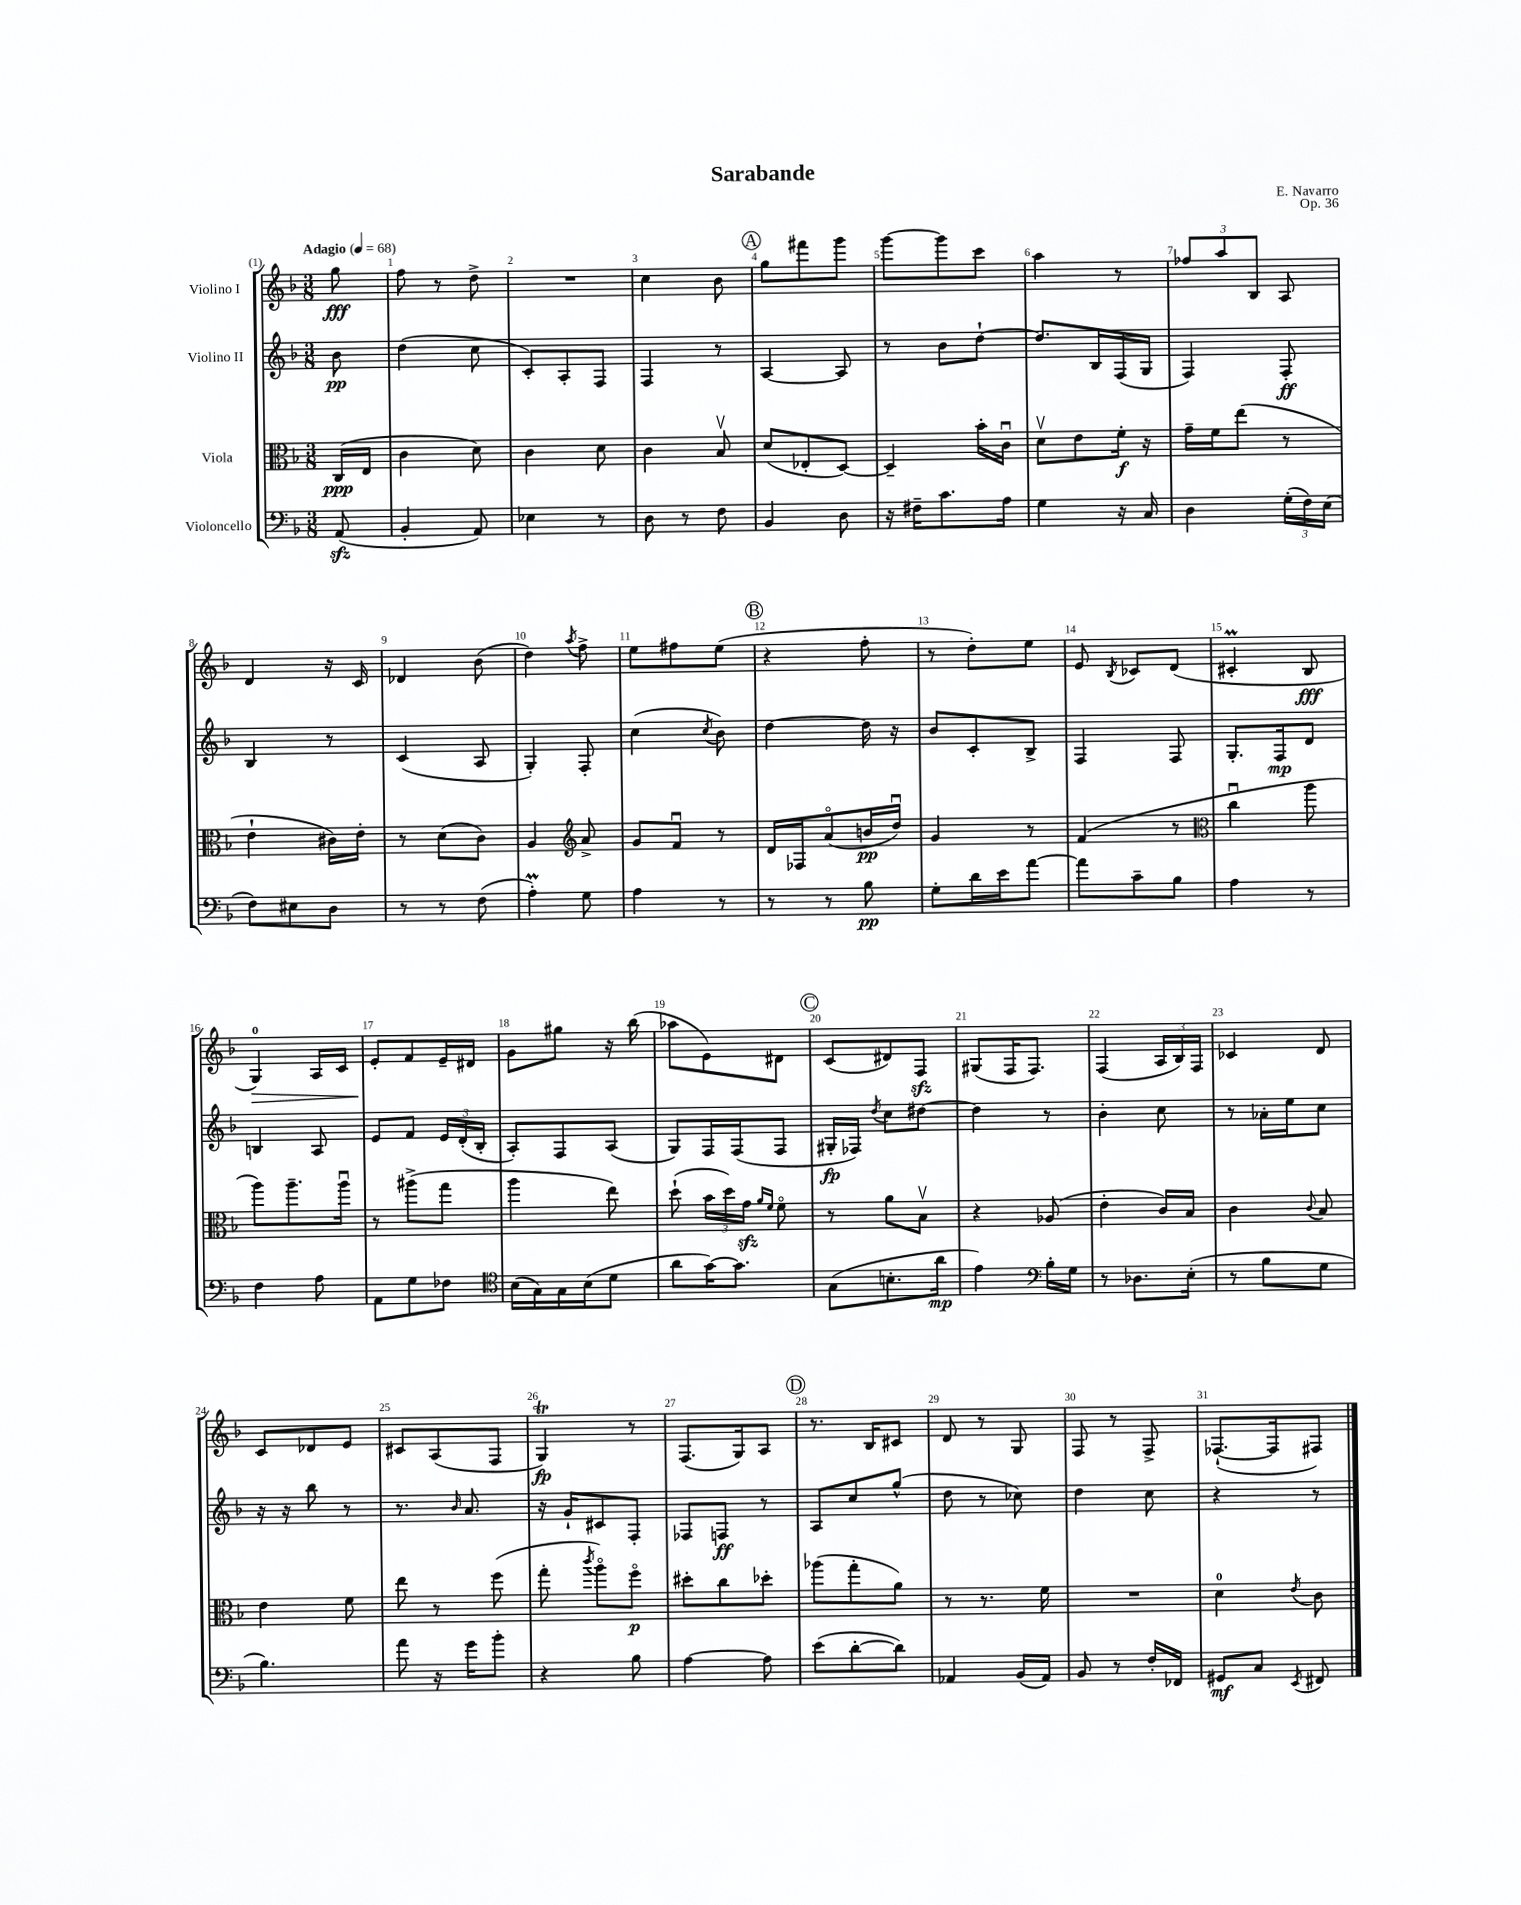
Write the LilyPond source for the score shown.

\header { title = "Sarabande" composer = "E. Navarro" opus = "Op. 36" }
<<
\new StaffGroup <<
\new Staff = "s0" \with { instrumentName = "Violino I" } {
    \clef treble \key f \major \numericTimeSignature \time 3/8 \partial 8 \tempo "Adagio" 4 = 68
    \autoBeamOff g''8\fff |
    f''8 r8 d''8-> |
    R4. |
    c''4 bes'8 |
    \mark \markup { \circle "A" } g''8[ fis'''8 g'''8] |
    g'''8[~ g'''8 c'''8] |
    a''4 r8 |
    \tuplet 3/2 { fes''8[ a''8 bes8] } a8 |
    d'4 r16 c'16 |
    des'4 bes'8( |
    d''4) \acciaccatura { a''8 } f''8-> |
    e''8[ fis''8 e''8]( |
    \mark \markup { \circle "B" } r4 f''8-. |
    r8 d''8[-.) e''8] |
    e'8 \acciaccatura { bes8 } ces'8[ d'8]( |
    cis'4-.\prall bes8\fff |
    g4-0\>) a16[ c'16] |
    e'8[-.\! f'8 e'16-- dis'16] |
    g'8[ gis''8] r16 bes''16( |
    aes''8[ e'8) dis'8] |
    \mark \markup { \circle "C" } c'8[( dis'8) f8]\sfz |
    gis8[( f16 f8.]) |
    f4( \tuplet 3/2 { a16[ bes16) f16] } |
    ces'4 d'8 |
    c'8[ des'8 e'8] |
    cis'8[ a8( f8] |
    g4\trill\fp) r8 |
    f8.[( g16) a8] |
    \mark \markup { \circle "D" } r8. bes16[ cis'8] |
    d'8 r8 g8 |
    f8 r8 f8-> |
    fes8.[~-!( fes16 fis8]) \bar "|." |
}
\new Staff = "s1" \with { instrumentName = "Violino II" } {
    \clef treble \key f \major \numericTimeSignature \time 3/8 \partial 8
    \autoBeamOff bes'8\pp |
    d''4( c''8 |
    c'8[-.) a8-. f8] |
    f4 r8 |
    \mark \markup { \circle "A" } a4~ a8 |
    r8 bes'8[ d''8]~-! |
    d''8.[ bes16 f16( g16] |
    f4) f8-.\ff |
    bes4 r8 |
    c'4( a8 |
    g4-.) f8-. |
    c''4( \acciaccatura { c''8 } bes'8) |
    \mark \markup { \circle "B" } d''4~ d''16 r16 |
    bes'8[ c'8-. bes8]-> |
    f4 f8 |
    g8.[-. f16\mp d'8] |
    b4 a8 |
    e'8[ f'8] \tuplet 3/2 { e'16[ d'16-.( bes16]-. } |
    a8[-.) f8 a8]( |
    g8[) f16 f16( f8] |
    \mark \markup { \circle "C" } gis16[-.\fp fes16]) \acciaccatura { d''8 } c''8[ dis''8]~ |
    dis''4 r8 |
    bes'4-. c''8 |
    r8 aes'16[-. e''16 c''8] |
    r16 r16 bes''8 r8 |
    r8. \grace { bes'16 } a'8. |
    r16 g'16[-! cis'8 f8]-. |
    fes8[ f8]\ff r8 |
    \mark \markup { \circle "D" } a8[ c''8 g''8]-^( |
    d''8 r8 ces''8) |
    d''4 c''8 |
    r4 r8 \bar "|." |
}
\new Staff = "s2" \with { instrumentName = "Viola" } {
    \clef alto \key f \major \numericTimeSignature \time 3/8 \partial 8
    \autoBeamOff c16[\ppp( e16] |
    c'4 d'8) |
    c'4 d'8 |
    c'4 bes8\upbow |
    \mark \markup { \circle "A" } d'8[( ees8-. d8]~) |
    d4-- bes'16[-. c'16]\downbow |
    d'8[\upbow e'8 f'16]-.\f r16 |
    g'16[-- f'16 e''8]( r8 |
    e'4-! cis'16[) e'16]-. |
    r8 d'8[( c'8]) |
    a4 \clef treble a'8-> |
    g'8[ f'8]\downbow r8 |
    \mark \markup { \circle "B" } d'16[ fes16 a'8\flageolet( b'16\pp d''16]\downbow) |
    g'4 r8 |
    f'4( r8 |
    \clef alto c''4\downbow a''8 |
    a''8[) a''8.-- a''16]\downbow |
    r8 ais''8[->( g''8] |
    a''4 e''8) |
    d''8-!( \tuplet 3/2 { bes'16[ d''16) g'16]\sfz } \grace { a'16[ f'16] } f'8\flageolet |
    \mark \markup { \circle "C" } r8 a'8[ bes8]\upbow |
    r4 aes8( |
    e'4-. c'16[) bes16] |
    c'4 \appoggiatura { c'8 } bes8 |
    e'4 f'8 |
    e''8 r8 f''8( |
    g''8-. \acciaccatura { c'''8 } a''8[\flageolet) f''8]\flageolet\p |
    dis''8[-. c''8 des''8]-. |
    \mark \markup { \circle "D" } aes''8[( g''8-. a'8]) |
    r8 r8. f'16 |
    R4. |
    d'4-0 \acciaccatura { e'8 } c'8 \bar "|." |
}
\new Staff = "s3" \with { instrumentName = "Violoncello" } {
    \clef bass \key f \major \numericTimeSignature \time 3/8 \partial 8
    \autoBeamOff a,8\sfz( |
    bes,4-. a,8) |
    ees4 r8 |
    d8 r8 f8 |
    \mark \markup { \circle "A" } bes,4 d8 |
    r16 fis16[-- c'8. a16] |
    g4 r16 c16 |
    d4 \tuplet 3/2 { g16[-.( f16) e16]( } |
    f8[) eis8 d8] |
    r8 r8 f8( |
    a4-.\prall) g8 |
    a4 r8 |
    \mark \markup { \circle "B" } r8 r8 bes8\pp |
    g8[-. d'16 e'16 a'8]~ |
    a'8[ c'8-- bes8] |
    a4 r8 |
    f4 a8 |
    a,8[ g8 fes8] |
    \clef tenor bes16[( g16) g16 bes16( d'8] |
    a'8[ g'16~) g'8.] |
    \mark \markup { \circle "C" } g8[( b8.-. a'16]\mp |
    e'4) \clef bass bes16[-. g16] |
    r8 des8.[ e16]-.( |
    r8 bes8[ g8] |
    bes4.) |
    a'8 r16 g'16[ bes'8]-. |
    r4 bes8 |
    a4~ a8 |
    \mark \markup { \circle "D" } e'8[( d'8~-. d'8]) |
    aes,4 bes,16[( aes,16]) |
    bes,8 r8 f16[-. fes,16] |
    gis,8[\mf c8] \acciaccatura { e,8 } fis,8 \bar "|." |
}
>>
>>
\layout { \context { \Score \override BarNumber.break-visibility = ##(#f #t #t) barNumberVisibility = #all-bar-numbers-visible } }
